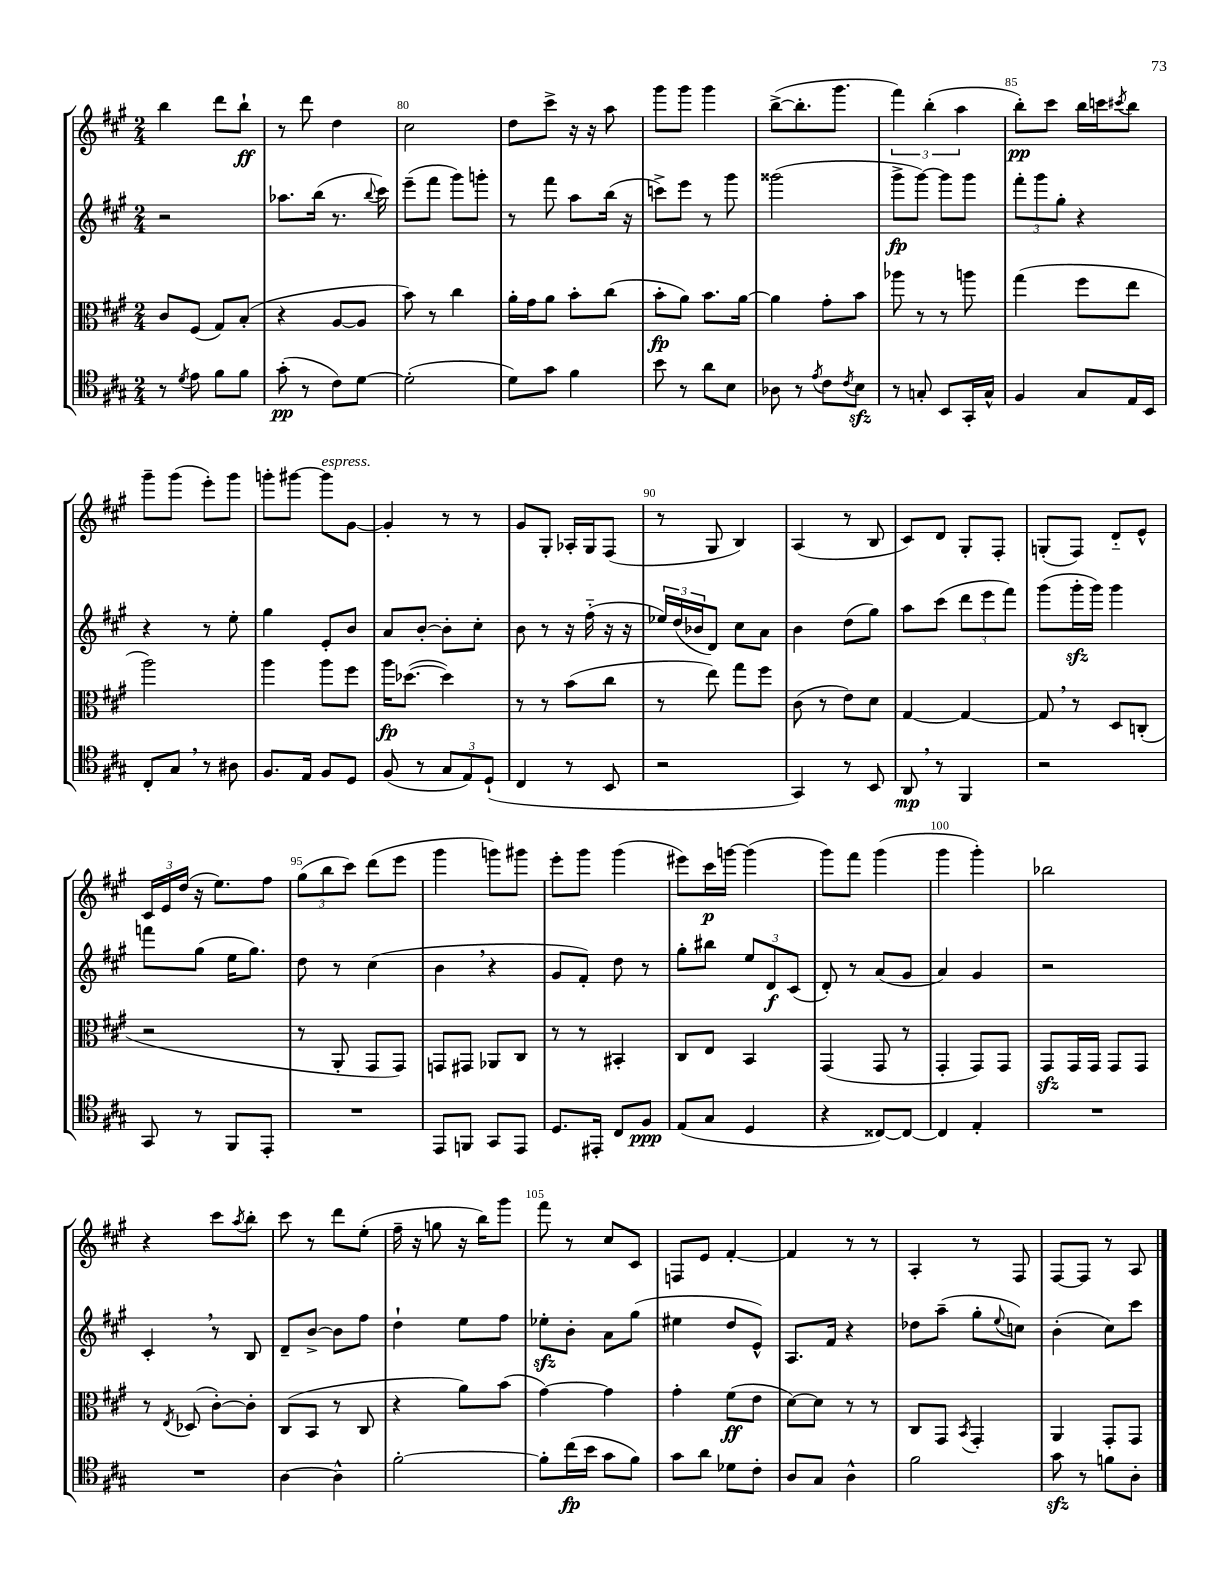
<<
\new StaffGroup <<
\new Staff = "s0" {
    \clef treble \key a \major \numericTimeSignature \time 2/4
    b''4 d'''8 b''8-!\ff |
    r8 d'''8 d''4 |
    cis''2 |
    d''8 cis'''8-> r16 r16 a''8 |
    gis'''8 gis'''8 gis'''4 |
    b''8~->( b''8.-. gis'''8. |
    \tuplet 3/2 { fis'''4) b''4-.( a''4 } |
    b''8-.\pp) cis'''8 b''16 c'''16 \acciaccatura { cis'''8 } b''8 |
    gis'''8-- gis'''8( e'''8-.) gis'''8 |
    g'''8-. gis'''8~ gis'''8^\markup { \italic "espress." } gis'8~ |
    gis'4-. r8 r8 |
    gis'8 gis8-. aes16-. gis16 fis8( |
    r8 gis8 b4) |
    a4( r8 b8 |
    cis'8) d'8 gis8-. fis8-. |
    g8-.( fis8) d'8-_ e'8-^ |
    \tuplet 3/2 { cis'16 e'16 d''16( } r16 e''8.) fis''8 |
    \tuplet 3/2 { gis''8( b''8 cis'''8) } d'''8( e'''8 |
    gis'''4 g'''8) gis'''8 |
    e'''8-. gis'''8 gis'''4( |
    eis'''8) cis'''16\p g'''16~ g'''4( |
    gis'''8) fis'''8 gis'''4( |
    gis'''4 gis'''4-.) |
    bes''2 |
    r4 cis'''8 \acciaccatura { a''8 } b''8-. |
    cis'''8 r8 d'''8 e''8-.( |
    fis''16-- r16 g''8 r16 b''16) gis'''8 |
    fis'''8 r8 cis''8 cis'8 |
    f8 e'8 fis'4~-. |
    fis'4 r8 r8 |
    a4-. r8 fis8 |
    fis8~ fis8 r8 a8 \bar "|." |
}
\new Staff = "s1" {
    \clef treble \key a \major \numericTimeSignature \time 2/4
    r2 |
    aes''8. b''16( r8. \appoggiatura { b''8 } cis'''16) |
    e'''8--( fis'''8 gis'''8) g'''8-. |
    r8 fis'''8 a''8 b''16( r16 |
    c'''8->) e'''8 r8 gis'''8 |
    gisis'''2( |
    gis'''8->\fp gis'''8~) gis'''8 gis'''8 |
    \tuplet 3/2 { fis'''8-. gis'''8 gis''8-. } r4 |
    r4 r8 e''8-. |
    gis''4 e'8-. b'8 |
    a'8 b'8~-. b'8-. cis''8-. |
    b'8 r8 r16 fis''16-_( r16 r16 |
    \tuplet 3/2 { ees''16) d''16( bes'16 } d'8) cis''8 a'8 |
    b'4 d''8( gis''8) |
    a''8 cis'''8( \tuplet 3/2 { d'''8 e'''8 fis'''8) } |
    gis'''8( gis'''16-.\sfz gis'''16) gis'''4 |
    f'''8 gis''8( e''16 gis''8.) |
    d''8 r8 cis''4( |
    b'4 \breathe r4 |
    gis'8 fis'8-.) d''8 r8 |
    gis''8-. bis''8 \tuplet 3/2 { e''8 d'8\f cis'8( } |
    d'8-.) r8 a'8( gis'8 |
    a'4) gis'4 |
    r2 |
    cis'4-. \breathe r8 b8 |
    d'8-- b'8~-> b'8 fis''8 |
    d''4-! e''8 fis''8 |
    ees''8-.\sfz b'8-. a'8 gis''8( |
    eis''4 d''8 e'8-^) |
    a8. fis'16 r4 |
    des''8 a''8--( gis''8-. \appoggiatura { e''8 } c''8) |
    b'4-.( cis''8) cis'''8 \bar "|." |
}
\new Staff = "s2" {
    \clef alto \key a \major \numericTimeSignature \time 2/4
    cis'8 fis8( gis8) b8-.( |
    r4 a8~ a8 |
    b'8) r8 cis''4 |
    a'16-. gis'16 a'8 b'8-. cis''8( |
    b'8-.\fp a'8) b'8. a'16~ |
    a'4 gis'8-. b'8 |
    aes''8 r8 r8 a''8 |
    gis''4( fis''8 e''8 |
    a''2) |
    a''4 a''8 fis''8 |
    a''16\fp des''8.~( des''4) |
    r8 r8 b'8( cis''8 |
    r8 e''8) gis''8 fis''8 |
    cis'8( r8 e'8) d'8 |
    gis4~ gis4~ |
    gis8 \breathe r8 d8 c8-.( |
    r2 |
    r8 a,8-. gis,8 gis,8) |
    g,8 gis,8 aes,8 cis8 |
    r8 r8 bis,4-. |
    cis8 e8 b,4 |
    gis,4( gis,8 r8 |
    gis,4-. gis,8) gis,8 |
    gis,8\sfz gis,16 gis,16 gis,8 gis,8 |
    r8 \acciaccatura { e8 } des8( cis'8~-.) cis'8-. |
    cis8( b,8 r8 cis8 |
    r4 a'8) b'8( |
    gis'4~) gis'4 |
    gis'4-. fis'8\ff( e'8 |
    d'8~) d'8 r8 r8 |
    cis8 gis,8 \acciaccatura { b,8 } gis,4-. |
    a,4 gis,8-. gis,8 \bar "|." |
}
\new Staff = "s3" {
    \clef tenor \key a \major \numericTimeSignature \time 2/4
    r8 \acciaccatura { d'8 } e'8 fis'8 fis'8 |
    gis'8-.\pp( r8 cis'8) d'8~ |
    d'2-.( |
    d'8) gis'8 fis'4 |
    b'8 r8 a'8 b8 |
    aes8 r8 \acciaccatura { e'8 } cis'8 \acciaccatura { cis'8 } b8\sfz |
    r8 g8-. b,8 gis,16-. g16-^ |
    fis4 gis8 e16 b,16 |
    cis8-. gis8 \breathe r8 ais8 |
    fis8. e16 fis8 d8 |
    fis8( r8 \tuplet 3/2 { gis8 e8) d8-!( } |
    cis4 r8 b,8 |
    r2 |
    gis,4) r8 b,8 |
    a,8\mp \breathe r8 fis,4 |
    r2 |
    gis,8 r8 fis,8 e,8-. |
    R2 |
    e,8 f,8 gis,8 e,8 |
    d8. eis,16-. cis8 fis8\ppp |
    e8( gis8 d4 |
    r4 cisis8~) cisis8~ |
    cisis4 e4-. |
    R2 |
    R2 |
    a4~ a4-^ |
    fis'2~-. |
    fis'8-. cis''16\fp( b'16 gis'8 fis'8) |
    gis'8 a'8 des'8 cis'8-. |
    a8 gis8 a4-^ |
    fis'2 |
    gis'8\sfz r8 f'8 a8-. \bar "|." |
}
>>
>>
\layout { \context { \Score currentBarNumber = #78 \override BarNumber.break-visibility = ##(#f #t #t) barNumberVisibility = #(every-nth-bar-number-visible 5) } }
